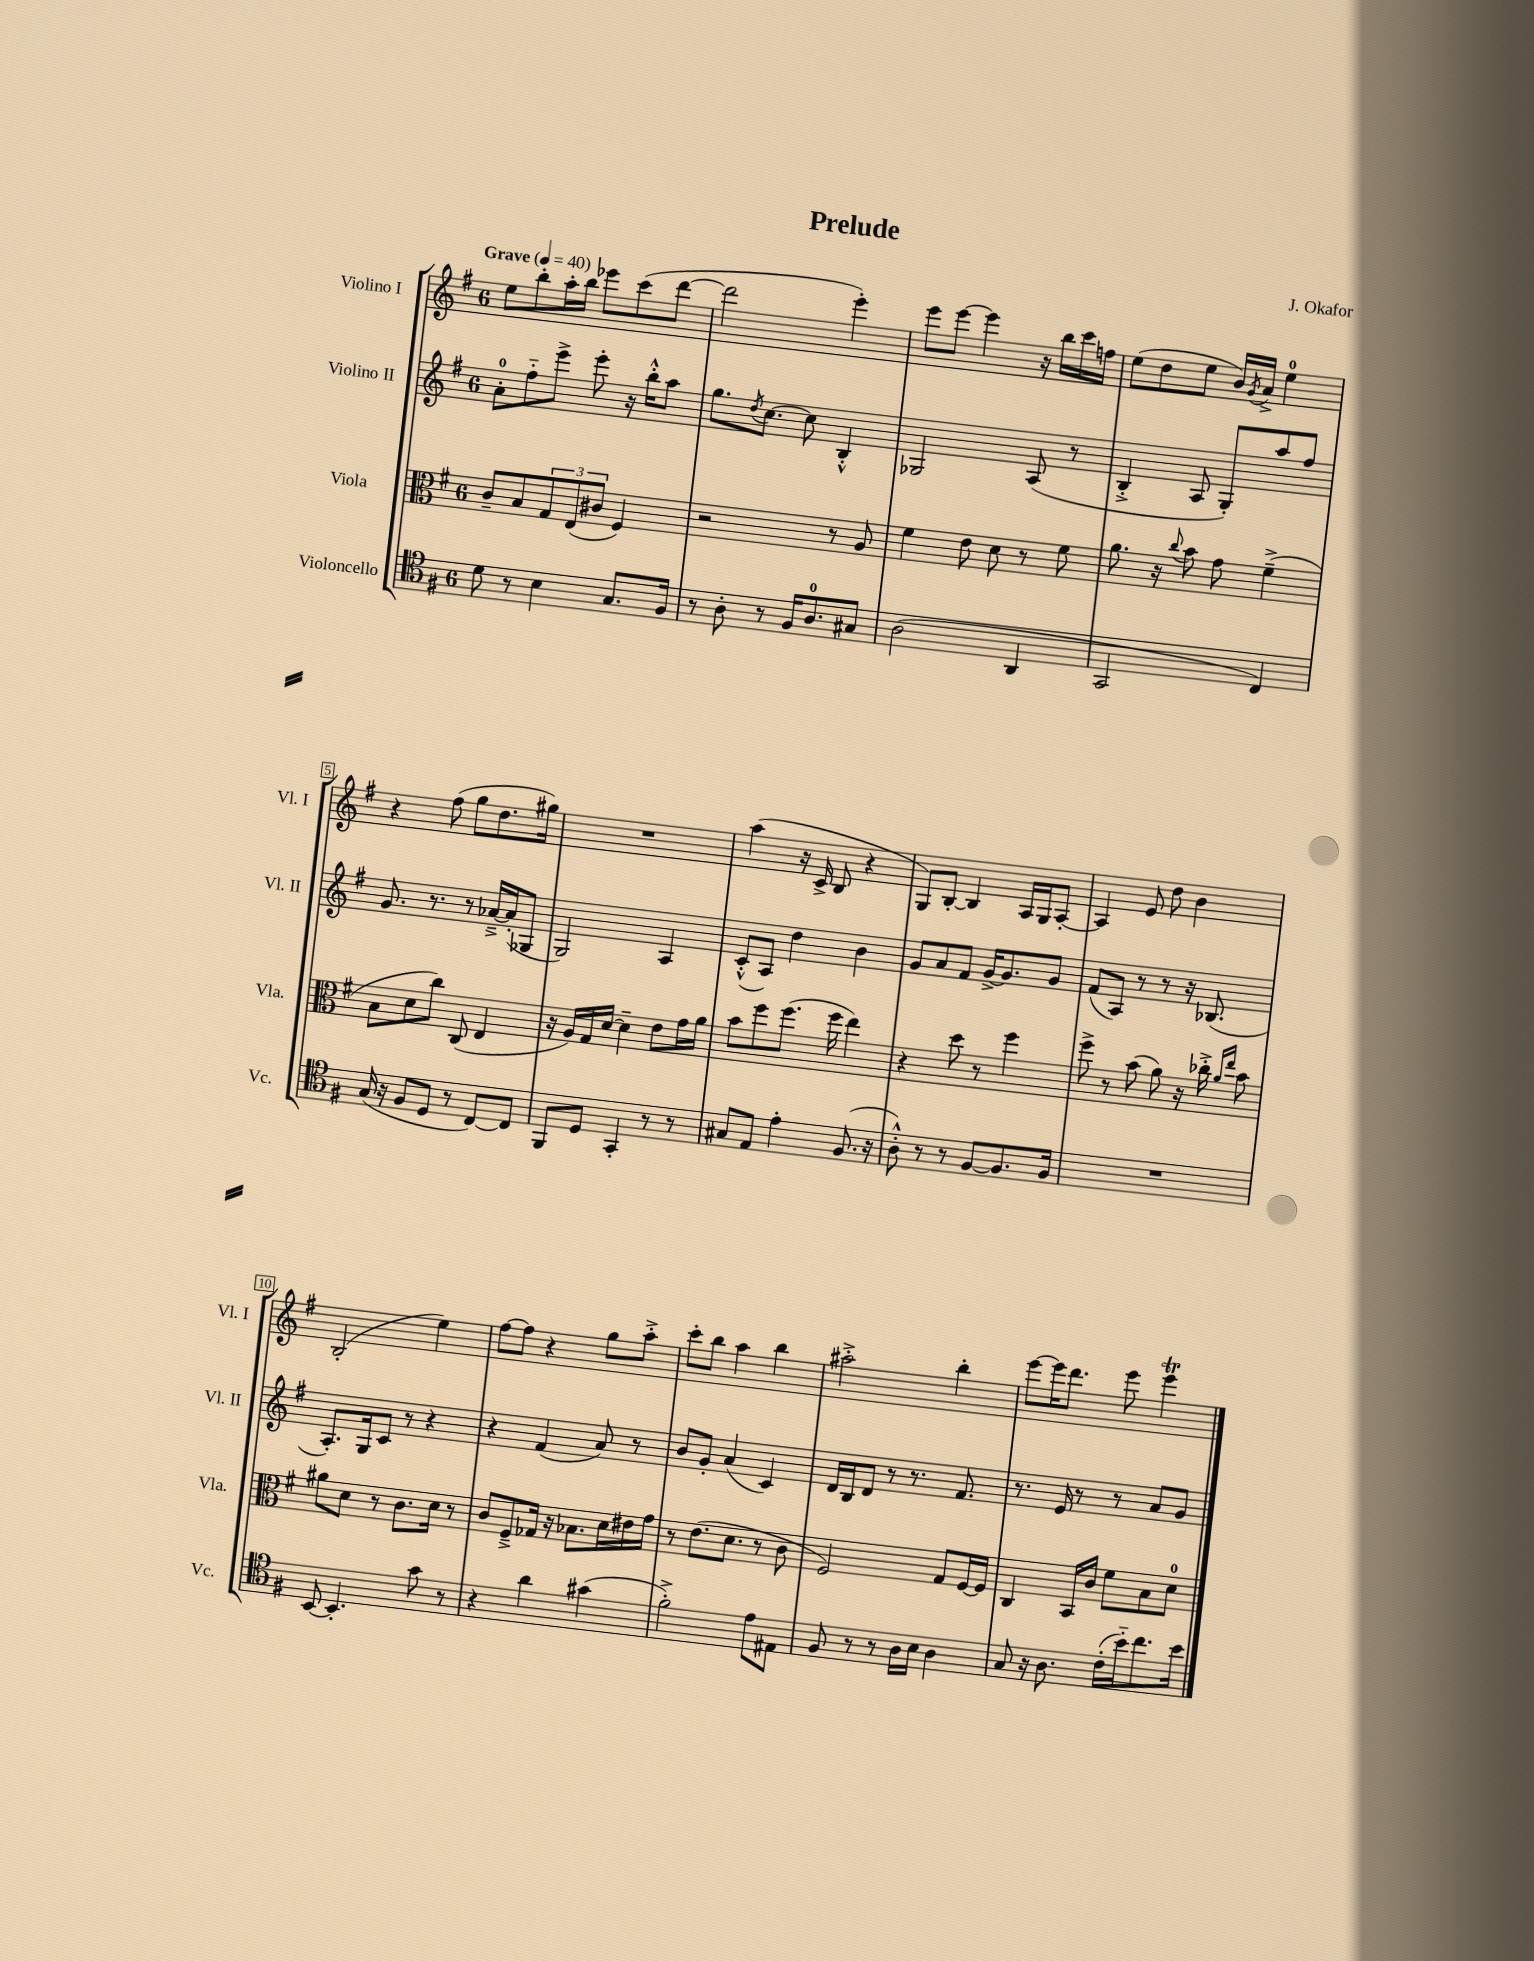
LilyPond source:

\header { title = "Prelude" composer = "J. Okafor" }
<<
\new StaffGroup <<
\new Staff = "s0" \with { instrumentName = "Violino I" shortInstrumentName = "Vl. I" } {
    \clef treble \key g \major \once \override Staff.TimeSignature.style = #'single-digit \time 6/8 \tempo "Grave" 4 = 40
    e''8 b''8-. a''16-. b''16 ees'''8 c'''8( d'''8~ |
    d'''2 e'''4-.) |
    e'''8 e'''8~ e'''4 r16 b''16 c'''16 f''16 |
    e''8( d''8 e''8 b'16) \acciaccatura { g'8 } a'16-> e''4-0 |
    r4 fis''8( g''8 d''8. gis''16) |
    R2. |
    a''4( r16 c'16-> b8 r4 |
    g8) b8~-. b4 a16 g16 a8~-. |
    a4 e'8 d''8 b'4 |
    b2-.( e''4) |
    fis''8~ fis''8 r4 g''8 a''8-.-> |
    c'''8-. b''8 a''4 b''4 |
    ais''2-.-> b''4-. |
    e'''8~ e'''16 d'''8. e'''8 e'''4\trill \bar "|." |
}
\new Staff = "s1" \with { instrumentName = "Violino II" shortInstrumentName = "Vl. II" } {
    \clef treble \key g \major \once \override Staff.TimeSignature.style = #'single-digit \time 6/8
    a'8-0-. fis''8-_ e'''8-> e'''8-. r16 b''16-.-^ a''8 |
    g''8. \acciaccatura { d''8 } c''8.~ c''8 b4-.-^ |
    ges2 a8( r8 |
    b4-.-> a8 g8-.) a''8 fis''8 |
    g'8. r8. r8 aes'16~---> aes'16-.( ges8 |
    g2) a4 |
    c'8-.-^( a8) d''4 b'4 |
    g'8 a'8 fis'8 g'16~-> g'8. g'8 |
    fis'8( a8) r8 r8 r16 bes8.( |
    a8.-.) g16 c'8 r8 r4 |
    r4 fis'4( a'8) r8 |
    b'8 g'8-. a'4( c'4) |
    d'16 b16 d'8 r8 r8. fis'8. |
    r8. e'16 r8 r8 a'8 g'8 \bar "|." |
}
\new Staff = "s2" \with { instrumentName = "Viola" shortInstrumentName = "Vla." } {
    \clef alto \key g \major \once \override Staff.TimeSignature.style = #'single-digit \time 6/8
    c'8-- b8 \tuplet 3/2 { g8 e8( cis'8 } fis4) |
    r2 r8 a8 |
    fis'4 e'8 d'8 r8 fis'8 |
    a'8. r16 \appoggiatura { c''8 } b'8 g'8 fis'4--->( |
    b8 d'8 c''8) c8( e4 |
    r16 a16) g16 d'16~ d'4-- e'8 g'16 a'16 |
    b'8 fis''8 fis''8.( fis''16 e''4) |
    r4 d''8 r8 fis''4 |
    fis''8-> r8 b'8( a'8) r16 ces''16-.-> \grace { a'16 e''16 } b'8 |
    ais'8 d'8 r8 c'8. d'16 r8 |
    c'8 fis8---> ges16 r16 bes8. d'16 eis'16 g'16 |
    r8 e'8.( d'8. r8 c'8 |
    fis2) g8 fis16~ fis16 |
    c4 b,16 c'16 fis'8 b8 d'8-0 \bar "|." |
}
\new Staff = "s3" \with { instrumentName = "Violoncello" shortInstrumentName = "Vc." } {
    \clef tenor \key g \major \once \override Staff.TimeSignature.style = #'single-digit \time 6/8
    d'8 r8 b4 g8. fis16 |
    r8 a8-. r8 fis16 a8.-0 gis8 |
    a2( a,4 |
    g,2 c4) |
    g16( r16 fis8 d8 r8 c8~) c8 |
    fis,8 d8 g,4-. r8 r8 |
    gis8 e8 e'4-. fis8.( r16 |
    a8-.-^) r8 r8 fis8~ fis8. fis16 |
    R2. |
    b,8~ b,4.-. g'8 r8 |
    r4 a'4 gis'4( |
    fis'2-.->) e'8 eis8 |
    fis8 r8 r8 a16 b16 a4 |
    g8 r16 a8. c'16-.( b'16-_) c''8. b'16 \bar "|." |
}
>>
>>
\layout { \context { \Score \override BarNumber.stencil = #(make-stencil-boxer 0.1 0.3 ly:text-interface::print) } }
